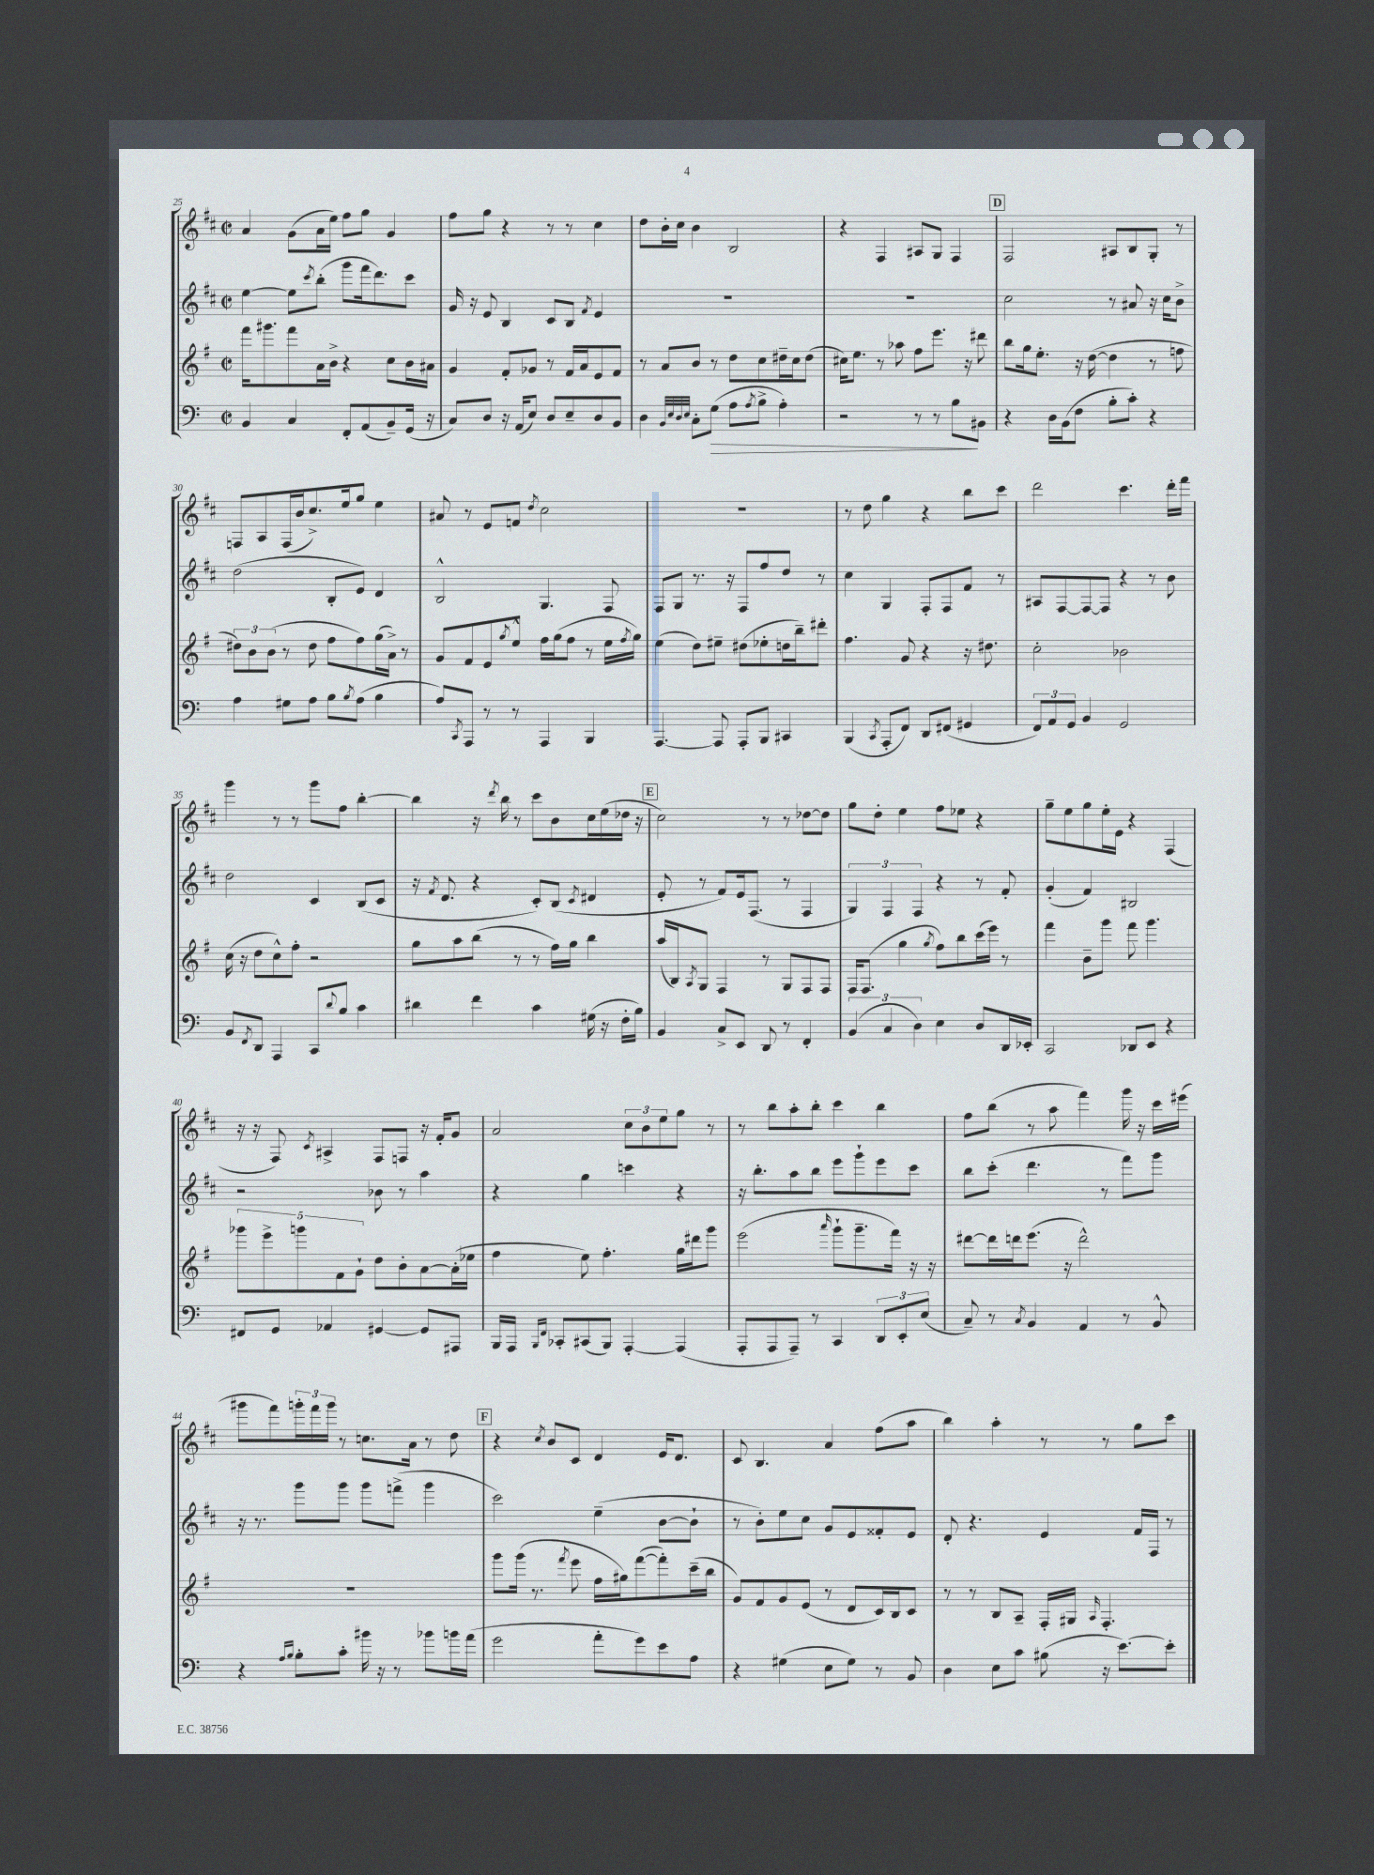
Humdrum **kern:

**kern	**kern	**kern	**kern
*staff4	*staff3	*staff2	*staff1
*clefF4	*clefG2	*clefG2	*clefG2
*k[]	*k[f#]	*k[f#c#]	*k[f#c#]
*M2/2	*M2/2	*M2/2	*M2/2
*met(c|)	*met(c|)	*met(c|)	*met(c|)
4BB	16fff#	[4ee	4a
.	8.ggg#	.	.
4C	8fff#	8ee]	(8g
.	.	8qccc#	.
.	16a	(8bb'	16a
.	16b^	.	16ee)
8FF'	4r	8ggg	8ff#
(8AA	.	16fff#	8gg
.	.	8.ddd)	.
8BB~)	8cc	.	4g
(16GG	16b	8ccc#	.
16r	16a#	.	.
=	=	=	=
8C)	4g	16g	8ff#
.	.	16r	.
8D	.	8e	8gg
16r	8f#'	4B	4r
(16AA	.	.	.
8E)	8g-	.	.
8D	8r	8c#	8r
8E~	16f#	8B	8r
.	16a	.	.
.	.	8qf#	.
8D	8e	4e	4cc#
8BB	8f#	.	.
=	=	=	=
4D	8r	1r	8dd
.	8a	.	16b'
.	.	.	16cc#
32qqBB	.	.	.
32qqE	.	.	.
32qqD	.	.	.
32qqE	.	.	.
8C'	8b	.	4b
(8G	8r	.	.
8A	8dd	.	2B
8qA	.	.	.
8B^	8cc	.	.
4A')	16dd#~	.	.
.	16cc	.	.
.	(8dd#	.	.
=	=	=	=
2r	16cc#)	1r	4r
.	8.ee	.	.
.	8r	.	4F#
.	8aa-	.	.
8r	8ff#	.	8A#
8r	8.eee	.	8G
8B	.	.	4F#
.	16r	.	.
8BB#	8ddd#	.	.
=	=	=	=
4r	8bb	2cc#	2F#
.	16gg	.	.
.	8.ee'	.	.
16D	.	.	.
(16BB	.	.	.
8F	16r	.	.
.	([16dd	.	.
8B'	4dd]	8r	8A#
8c')	.	8a#	8B
4r	8r	16r	8G'
.	.	16cc#	.
.	8ff	8b^	8r
=	=	=	=
4A	12dd#)	(2dd	8F
.	12b	.	.
.	.	.	8A
.	(12b	.	.
8G#	8r	.	(16F
.	.	.	16b
8A	8dd#	.	8.cc#^)
8B	8ff#	8B'	.
.	.	.	16ee
8qB	.	.	.
(8A	8ff#)	8e)	8gg
4B	(16gg	4d	4ee
.	16a^)	.	.
.	8r	.	.
=	=	=	=
8A)	8g	2B^^	8a#
8qCC	.	.	.
8AAA	8f#	.	8r
8r	8e	.	8e
.	8qgg	.	.
8r	8ee^^	.	8f
.	.	.	8qdd
4AAA	16ff#	4.G	2cc#
.	(16gg	.	.
.	8ff#	.	.
4BBB	8r	.	.
.	16ee	8F#	.
.	8qff#	.	.
.	16gg)	.	.
=	=	=	=
[4.AAA	(4ee	8F#	1r
.	.	8G	.
.	8dd)	8.r	.
8AAA]	8ee#~	.	.
.	.	16r	.
8AAA'	(8dd#	8F#	.
8BBB	8ee-'	8ff#	.
4CC#	16dd	8dd	.
.	16bb~)	.	.
.	8ddd#'	8r	.
=	=	=	=
(4BBB	4.ff#	4cc#	8r
.	.	.	8dd
8qCC	.	.	.
8AAA'	.	4G	4gg
8FF)	8g	.	.
8DD	4r	8F#'	4r
(8FF#	.	8F#	.
4GG#	16r	8f#	8bb
.	8.dd#	.	.
.	.	8r	8ccc#
=	=	=	=
12FF)	2cc'	8A#	2ddd
12AA	.	.	.
.	.	[8F#	.
12GG	.	.	.
4BB	.	8F#_	.
.	.	8F#]	.
2GG	2b-	4r	4.ccc#
.	.	8r	.
.	.	8b	16ddd'
.	.	.	16fff#
=	=	=	=
8BB	(16cc	2dd	4ggg
.	16r	.	.
8qFF	.	.	.
8DD	8dd	.	.
4AAA	8cc^^)	.	8r
.	8ff#'	.	8r
8CC	2r	4c#	8ggg
8qqd	.	.	.
8B	.	.	8ff#
4c	.	(8B	[4bb'
.	.	8c#	.
=	=	=	=
4d#	8gg	16r	4bb]
.	.	8qf#	.
.	.	8.d	.
.	8aa	.	.
4f	(8bb	4r	16r
.	.	.	8qddd
.	.	.	16bb
.	8r	.	8r
4c	8r	8c#')	8ccc#
.	16ff#)	(8B	8b
.	16gg	.	.
.	.	8qc#	.
(16G#	4bb	4d#	16cc#
16r	.	.	(16ee
16F'	.	.	16dd-
16B)	.	.	16r
=	=	=	=
4BB	(16aa	8e'	2cc#)
.	16B)	.	.
.	8qA	.	.
.	8G	8r	.
8C^	4F#	8f#)	.
8EE	.	16e	.
.	.	(8.F#	.
8DD	8r	.	8r
8r	8G	8r	8r
4FF'	8F#	4F#	[8dd-
.	8F#	.	8dd-]
=	=	=	=
(6BB	16F#	6G)	8gg
.	(8.F#	.	.
.	.	.	8dd'
6C	.	6F#	.
.	4gg	.	4ee
6D)	.	6F#	.
.	8qgg	.	.
4E	8ff#)	4r	8ff#
.	8bb	.	8ee-
8D	(16ccc	8r	4r
.	16eee)	.	.
16DD	8r	8f#'	.
16EE-'	.	.	.
=	=	=	=
2CC	4fff#	(4g'	8gg~
.	.	.	8ee
.	8b~	4f#)	8gg
.	8ggg	.	16ee'
.	.	.	16e
8DD-	8fff#	2B#	4r
8EE	4.ggg	.	.
4r	.	.	(4F#
=	=	=	=
8FF#	10ggg-	2r	16r
.	.	.	16r
.	10eee^	.	.
8GG	.	.	8F#)
.	10ggg	.	.
.	.	.	8qc#
4AA-	.	.	4A#^
.	10f#	.	.
.	10g`	.	.
[4GG#	8dd	8b-	8F#
.	8b'	8r	8F
8GG#]	[8a	4aa	16r
.	.	.	16f#'
8AAA#	(16a']	.	8g
.	16ee-	.	.
=	=	=	=
16BBB	4ff#	4r	2a
16AAA	.	.	.
16qqBBB	.	.	.
16qqFF	.	.	.
8CC-'	.	.	.
(8CC#	8ee)	4gg	.
8BBB)	4.ff#'	.	.
[4AAA'	.	4ccc	12cc#
.	.	.	12b
.	.	.	12ee
(4AAA]	16gg	4r	8gg
.	16ddd#	.	.
.	8ggg	.	8r
=	=	=	=
8AAA'	(2eee	16r	8r
.	.	8.bb'	.
8AAA	.	.	8bb
8AAA~)	.	8aa	8aa'
8r	.	8bb	8bb'
.	16qqaaa	.	.
4CC	8ggg`	8eee	4ccc#
.	8.ggg~	8ggg`	.
12DD	.	8eee	4bb
.	16fff#)	.	.
12EE'	.	.	.
.	16r	8ccc#	.
(12E	.	.	.
.	16r	.	.
=	=	=	=
8C~)	[8ddd#	8bb	8ff#
8r	16ddd#]	(8ccc#'	(8bb
.	16ddd	.	.
8qC	.	.	.
4BB	(8.eee	4.ddd	8r
.	.	.	8aa
.	16r	.	.
4AA	2ddd^^)	.	4fff#)
.	.	8r	.
8r	.	8fff#)	16ggg
.	.	.	16r
8BB^^	.	8ggg	16ccc#
.	.	.	(16eee#
=	=	=	=
4r	1r	16r	8ggg#
.	.	8.r	.
.	.	.	8fff#)
16qqA	.	.	.
16qqB	.	.	.
8B'	.	8ggg	24ggg'
.	.	.	24fff#
.	.	.	24ggg
8c'	.	8ggg	8r
16b#	.	8ggg	8.cc
16r	.	.	.
8r	.	(8fff^	.
.	.	.	16a
8b-	.	4ggg	8r
16b	.	.	8dd
(16a	.	.	.
=	=	=	=
2g	8ggg	2ccc#)	4r
.	(16ggg	.	.
.	8.r	.	.
.	.	.	8qcc#
.	.	.	8b
.	8qfff#	.	.
.	8eee	.	8c#
8a'	16ff#	(4ee~	4d
.	16gg#)	.	.
8g)	([8fff#	.	.
8e	8fff#'])	[8b	16e
.	.	.	8.d
8A	(16ccc~	8b`]	.
.	16bb	.	.
=	=	=	=
4r	8g)	8r	8c#
.	8f#	8b')	4.B
(4G#	8g	8ee	.
.	(8e	8cc#	.
8E	8r	8g	4a
8G#)	8d	8e	.
8r	16c)	8f##'	(8ff#
.	16B	.	.
8BB	8c	8e	8aa
=	=	=	=
4D	8r	8d'	4bb)
.	8r	4.r	.
8E	8B	.	4aa'
8c	8A~	.	.
(8B#	16F#'	4e	8r
.	16G#	.	.
.	16qqA	.	.
16r	4.F#'	.	8r
[8.e)	.	.	.
.	.	16f#	8gg
.	.	16F#	.
8e']	.	8r	8ccc#
==	==	==	==
*-	*-	*-	*-
